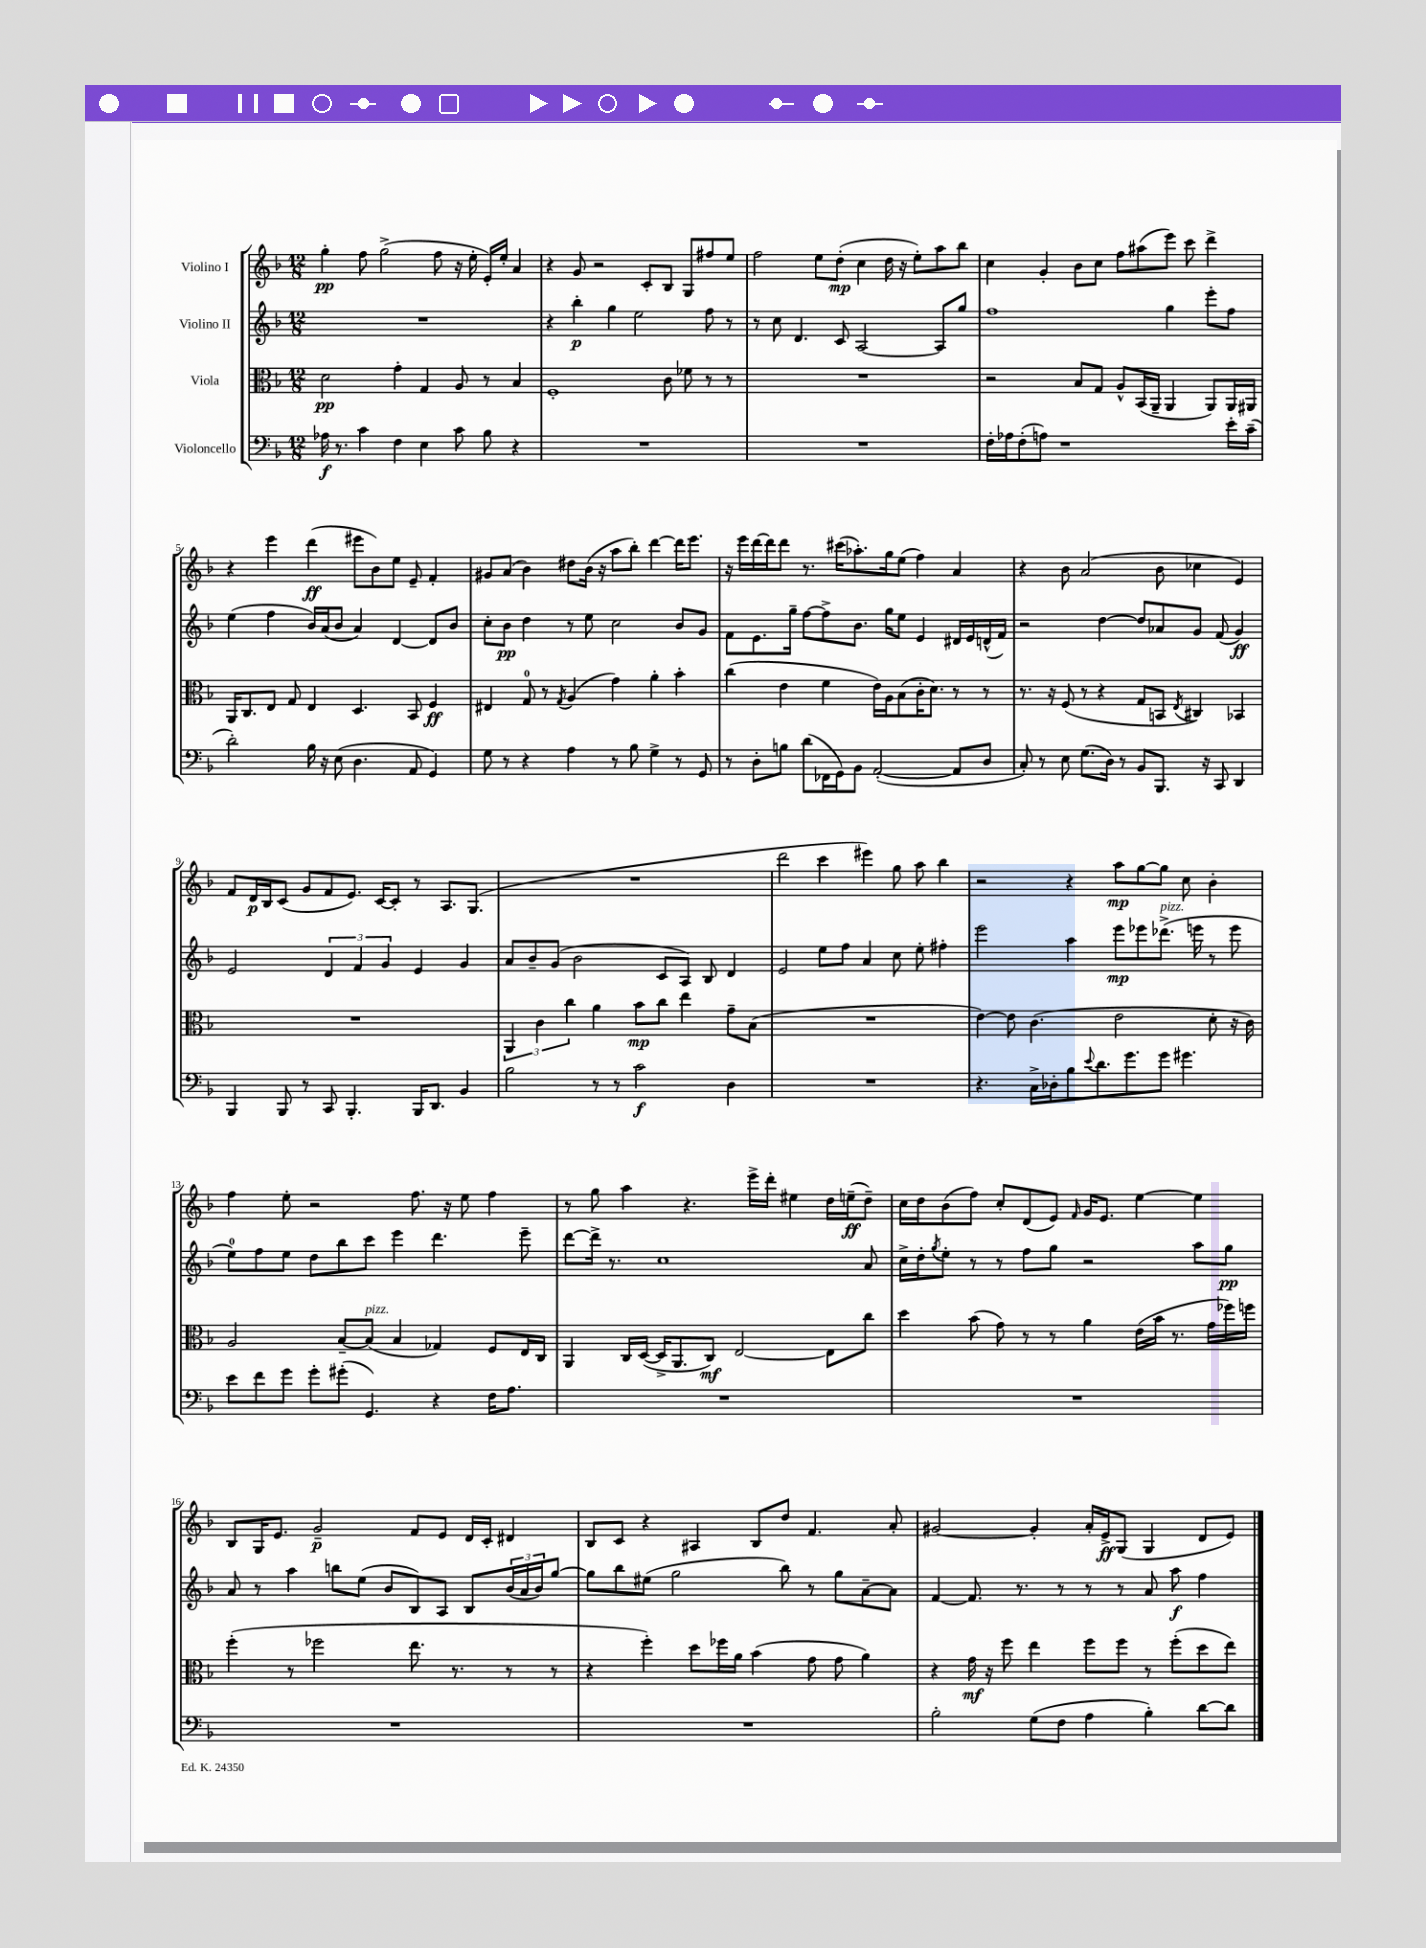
<<
\new StaffGroup <<
\new Staff = "s0" \with { instrumentName = "Violino I" } {
    \clef treble \key f \major \numericTimeSignature \time 12/8
    g''4-.\pp f''8 g''2->( f''8 r16 e''16-. e'16-.) e''16-. a'4 |
    r4 g'8 r2 c'8-. bes8 g8 fis''8 e''8 |
    f''2 e''8 d''8-.\mp( c''4 d''16 r16 e''8-.) a''8 bes''8 |
    c''4 g'4-. bes'8 c''8 f''8 ais''8( e'''8) c'''8 d'''4-> |
    r4 e'''4 d'''4\ff( eis'''8 bes'8) e''8 e'8-- f'4-. |
    gis'8 a'8( bes'4) dis''8 bes'16( r16 a''8 bes''8-.) d'''4~ d'''16 e'''8. |
    r16 e'''16 d'''16~ d'''16 d'''8 r8. cis'''16( aes''8.-.) g''16 e''8( f''4) a'4 |
    r4 bes'8 a'2( bes'8 ces''4 e'4) |
    f'8 d'16\p bes16 c'8( g'8 f'8 e'8.) c'16~ c'8-. r8 a8. g8.( |
    R1. |
    d'''2 c'''4 eis'''4) g''8 a''8 bes''4 |
    r2 r4 a''8\mp g''8~ g''8 c''8 bes'4-. |
    f''4 e''8-. r2 f''8. r16 e''8 f''4 |
    r8 g''8 a''4 r4. e'''16-> d'''16-. eis''4 d''16 e''16--\ff( d''8--) |
    c''16 d''16 bes'8( f''8) c''8-. d'8( e'8) \grace { f'16 } g'16 e'8. e''4~ e''4 |
    bes8 g16 e'8. g'2--\p f'8 e'8 d'16 c'16-. dis'4 |
    bes8 c'8 r4 ais4 bes8 d''8 f'4. a'8-. |
    gis'2~ gis'4-. a'16-. e'16->\ff g8( g4 d'8 e'8) \bar "|." |
}
\new Staff = "s1" \with { instrumentName = "Violino II" } {
    \clef treble \key f \major \numericTimeSignature \time 12/8
    R1. |
    r4 bes''4-.\p g''4 e''2 f''8 r8 |
    r8 c''8 d'4. c'8 a2~ a8 g''8 |
    f''1 g''4 e'''8-. f''8 |
    e''4( f''4 bes'16) a'16( bes'8 a'4) d'4~ d'8 bes'8 |
    c''8-. bes'8\pp d''4 r8 e''8 c''2 bes'8 g'8 |
    f'8 e'8. g''16-- f''8~ f''8-> bes'8. g''16 e''8 e'4 dis'16 e'16 d'16-^( f'16) |
    r2 d''4~ d''8 aes'8 g'8 f'8( g'4\ff) |
    e'2 \tuplet 3/2 { d'4 f'4 g'4 } e'4 g'4 |
    a'8 bes'8-- g'8( bes'2 c'8 a8) bes8 d'4 |
    e'2 e''8 f''8 a'4 c''8 e''8-. fis''4-. |
    e'''2 a''4 e'''8\mp ees'''8 des'''8.->^\markup { \italic "pizz." }( e'''16 r8 e'''8 |
    e''8-0) f''8 e''8 d''8 bes''8 c'''8 e'''4 d'''4. e'''8-- |
    d'''8~ d'''16-> r8. c''1 a'8 |
    c''16-> d''16-. \acciaccatura { g''8 } e''8-. r8 r8 f''8 g''8 r2 a''8 g''8\pp |
    a'8 r8 a''4 b''8 e''8( bes'8 bes8) a8 bes8 \tuplet 3/2 { bes'16( a'16 bes'16) } g''8~ |
    g''8 bes''8 eis''8( g''2 bes''8) r8 g''8 a'8~-- a'8 |
    f'4~ f'8. r8. r8 r8 r8 a'8 a''8\f f''4 \bar "|." |
}
\new Staff = "s2" \with { instrumentName = "Viola" } {
    \clef alto \key f \major \numericTimeSignature \time 12/8
    d'2\pp g'4-. g4 a8 r8 bes4 |
    f1-. c'8 fes'8 r8 r8 |
    R1. |
    r2 bes8 g8 a8-^ bes,16( a,16-- a,4 a,8) a,16 ais,16 |
    a,16 c8. e8 g8 e4 d4. bes,8 f4\ff |
    eis4 g8-0 r8 \acciaccatura { g8 } a4( g'4) a'4-. bes'4-. |
    c''4( e'4 f'4 e'16) a16 bes8( c'16-. d'8.) r8 r8 |
    r8. r16 f8( r8 r4 g8 b,8 \acciaccatura { e8 } cis4) bes,4 |
    R1. |
    \tuplet 3/2 { a,4 c'4 c''4 } a'4 bes'8\mp c''8 e''4 g'8-- bes8( |
    R1. |
    e'4~) e'8 c'4.( e'2 d'8-. r16 c'16) |
    a2 bes8~-- bes8^\markup { \italic "pizz." }( bes4 ges4) f8 e16 c16 |
    a,4 c16 d16~( d16-> a,8. c8\mf) e2~ e8 c''8 |
    d''4 bes'8( g'8) r8 r8 a'4 e'16( bes'16 r8. g'16 fes''16) f''16 |
    f''4-.( r8 fes''2 e''8. r8. r8 r8 |
    r4 f''4-.) d''8 fes''16 a'16 bes'4( g'8 g'8 a'4) |
    r4 g'16\mf r16 f''8 e''4 f''8 f''8 r8 f''8-.( d''8 e''8) \bar "|." |
}
\new Staff = "s3" \with { instrumentName = "Violoncello" } {
    \clef bass \key f \major \numericTimeSignature \time 12/8
    aes16\f r8. c'4 f4 e4 c'8 bes8 r4 |
    R1. |
    R1. |
    f16-. aes16 f8-.( a8) r1 e'16-. c'16--( |
    d'2-.) bes16 r16 e8( d4. a,8 g,4) |
    g8 r8 r4 a4 r8 bes8 g4-> r8 g,8 |
    r8 d8-. b8 d'8( fes,16 g,16) bes,8 a,2~-.( a,8 d8 |
    c8-.) r8 e8 g8.( d16) r8 bes,8 bes,,8. r16 c,8 d,4 |
    bes,,4 bes,,8 r8 c,8 bes,,4.-. bes,,16 d,8. bes,4 |
    bes2 r8 r8 c'2\f d4 |
    R1. |
    r4. c16-> des16-. bes8 \appoggiatura { e'8 } d'8. g'8. g'8 gis'4. |
    e'8 f'8 g'8 g'8-. gis'8-.( g,4.) r4 f16 a8. |
    R1. |
    R1. |
    R1. |
    R1. |
    bes2-. g8( f8 a4 bes4-.) d'8~ d'8 \bar "|." |
}
>>
>>
